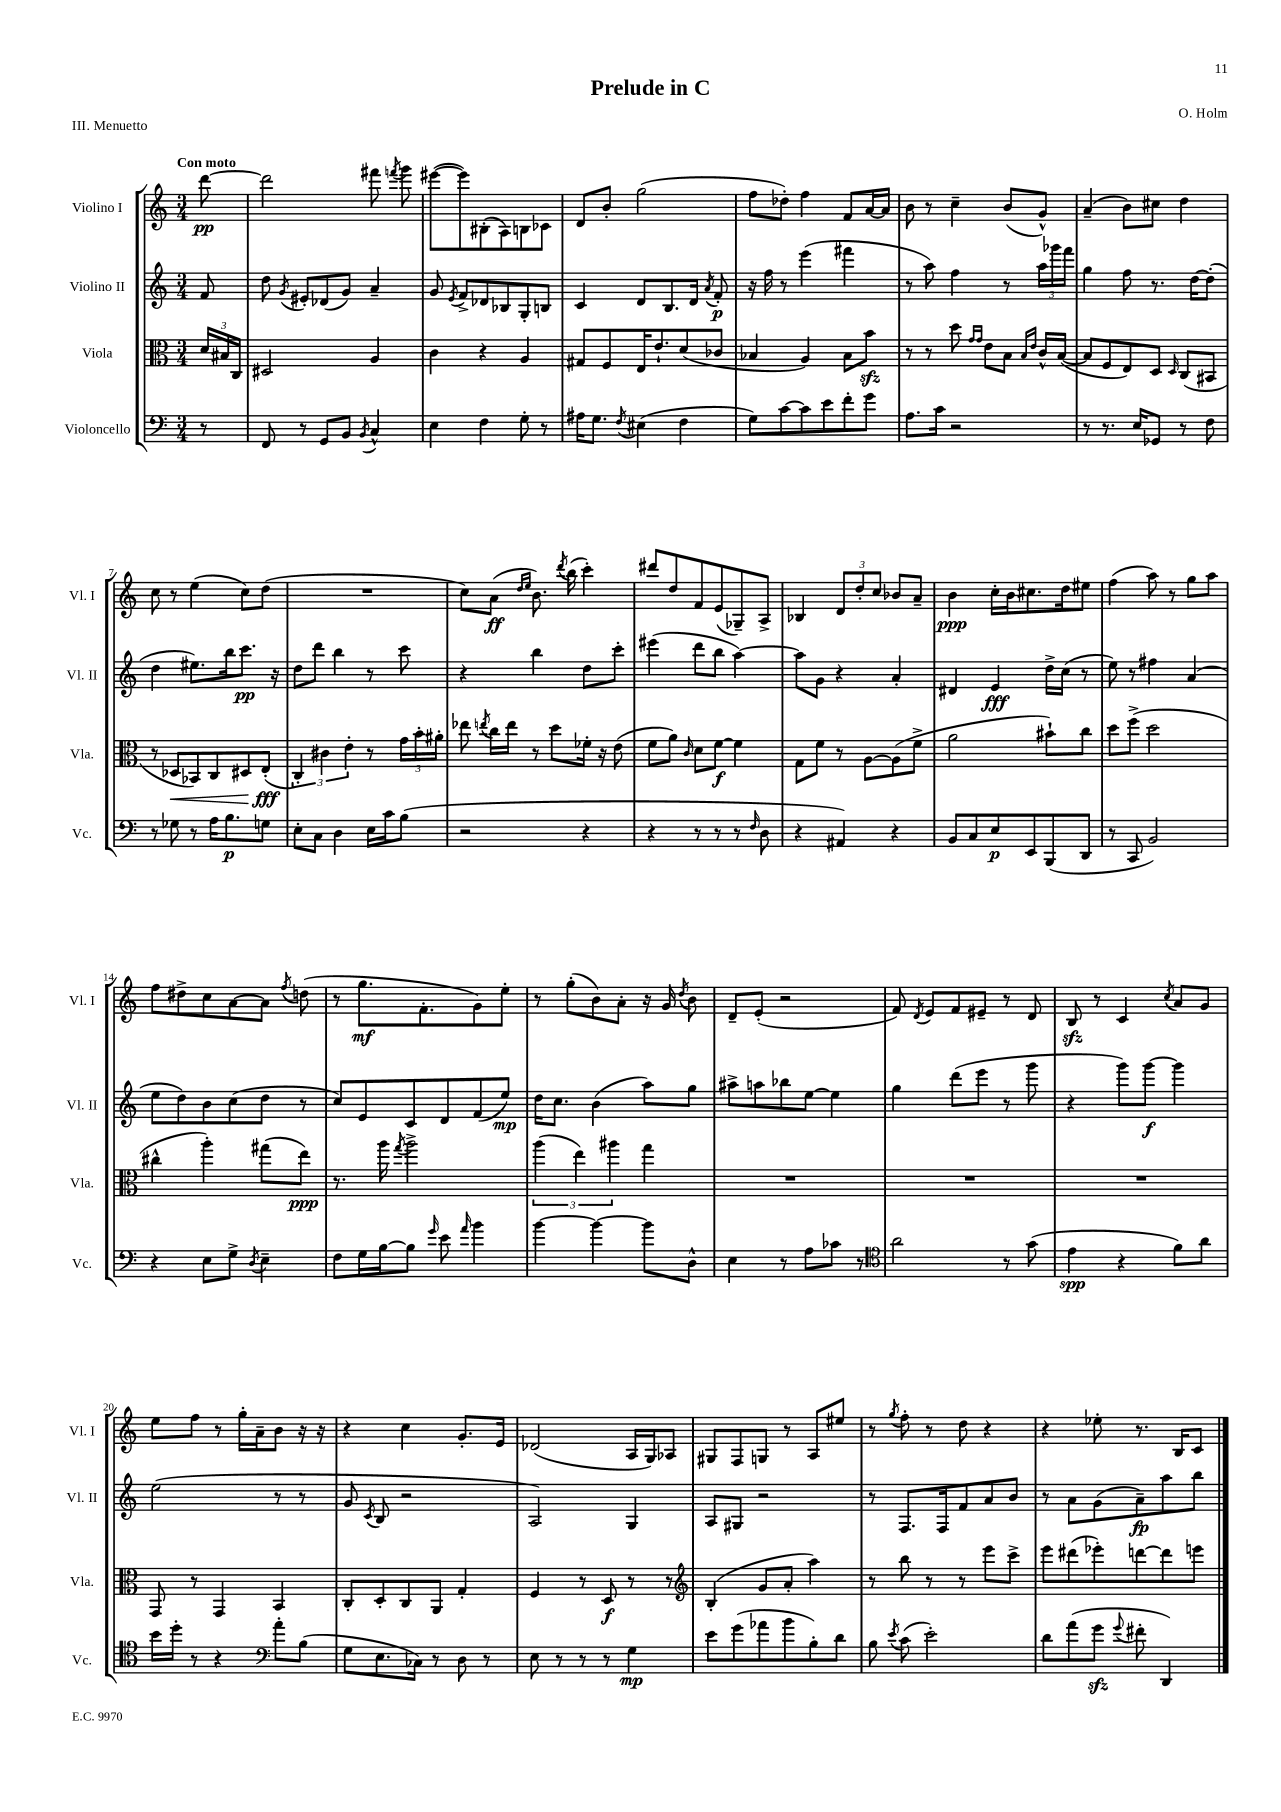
\header { title = "Prelude in C" composer = "O. Holm" piece = "III. Menuetto" }
<<
\new StaffGroup <<
\new Staff = "s0" \with { instrumentName = "Violino I" shortInstrumentName = "Vl. I" } {
    \clef treble \key c \major \numericTimeSignature \time 3/4 \partial 8 \tempo "Con moto"
    \autoBeamOff d'''8~\pp |
    d'''2 fis'''8 \acciaccatura { f'''8 } g'''8 |
    eis'''8[~( eis'''8) bis8-.( a8) b8 ces'8] |
    d'8[ b'8]-. g''2( |
    f''8[ des''8]-.) f''4 f'8[ a'16~ a'16] |
    b'8 r8 c''4-- b'8[( g'8]-^) |
    a'4--( b'8[) cis''8] d''4 |
    c''8 r8 e''4( c''8[) d''8]( |
    R2. |
    c''8[) a'8]\ff( \grace { d''16[ e''16] } b'8.) \acciaccatura { d'''8 } b''16( c'''4-.) |
    dis'''8[ d''8 f'8 e'8( ges8--) a8]-> |
    bes4 \tuplet 3/2 { d'8[ d''8-. c''8] } bes'8[ a'8]-- |
    b'4\ppp c''16[-. b'16 cis''8. d''16 eis''8] |
    f''4( a''8) r8 g''8[ a''8] |
    f''8[ dis''8-> c''8 a'8~ a'8] \acciaccatura { f''8 } d''8( |
    r8 g''8.[\mf f'8.-. g'8) e''8]-. |
    r8 g''8[-.( b'8) a'8]-. r16 g'16 \acciaccatura { d''8 } b'8 |
    d'8[-- e'8]-.( r2 |
    f'8) \acciaccatura { d'8 } e'8[ f'8 eis'8]-- r8 d'8 |
    b8\sfz r8 c'4 \acciaccatura { c''8 } a'8[ g'8] |
    e''8[ f''8] r8 g''16[-. a'16-- b'8] r16 r16 |
    r4 c''4 g'8.[-. e'16] |
    des'2( a16[ g16) aes8] |
    gis8[ f8 g8] r8 a8[ eis''8] |
    r8 \acciaccatura { g''8 } f''8-. r8 d''8 r4 |
    r4 ees''8-. r8. b16[ c'8] \bar "|." |
}
\new Staff = "s1" \with { instrumentName = "Violino II" shortInstrumentName = "Vl. II" } {
    \clef treble \key c \major \numericTimeSignature \time 3/4 \partial 8
    \autoBeamOff f'8 |
    d''8 \acciaccatura { g'8 } eis'8[-. des'8( g'8]) a'4-- |
    g'8 \acciaccatura { e'8 } f'8[-> des'8 bes8 g8-. b8] |
    c'4 d'8[ b8. d'16] \acciaccatura { a'8 } f'8-.\p |
    r16 f''16 r8 e'''4( fis'''4 |
    r8 a''8) f''4 r8 \tuplet 3/2 { a''16[ ges'''16 f'''16] } |
    g''4 f''8 r8. d''16[~ d''8]-.( |
    d''4 eis''8.[) b''16 c'''8.]\pp r16 |
    d''8[ d'''8] b''4 r8 c'''8 |
    r4 b''4 d''8[ c'''8]-. |
    eis'''4( d'''8[ b''8] a''4~) |
    a''8[ g'8] r4 a'4-. |
    dis'4 e'4\fff d''16[-> c''16]( r8 |
    e''8) r8 fis''4 a'4( |
    e''8[ d''8) b'8 c''8( d''8] r8 |
    c''8[) e'8 c'8 d'8 f'8( e''8]\mp) |
    d''16[ c''8.] b'4( a''8[) g''8] |
    ais''8[-> a''8 bes''8 e''8]~ e''4 |
    g''4 d'''8[( e'''8] r8 g'''8 |
    r4 g'''8[) g'''8]~\f g'''4 |
    e''2( r8 r8 |
    g'8 \acciaccatura { c'8 } b8 r2 |
    a2) g4 |
    a8[ gis8] r2 |
    r8 f8.[ f16 f'8 a'8 b'8] |
    r8 a'8[ g'8( a'8--\fp) a''8 b''8] \bar "|." |
}
\new Staff = "s2" \with { instrumentName = "Viola" shortInstrumentName = "Vla." } {
    \clef alto \key c \major \numericTimeSignature \time 3/4 \partial 8
    \autoBeamOff \tuplet 3/2 { d'16[ bis16 c16] } |
    dis2 a4 |
    c'4 r4 a4 |
    gis8[ f8 e16 e'8.-! d'8( ces'8] |
    bes4 a4) bes8[ b'8]\sfz |
    r8 r8 d''8 \grace { g'16[ g'16] } e'8[ b8] \grace { b16[ e'16] } c'16[-^ b16]~( |
    b8[ f8 e8) d8] \grace { d16 } c8[( bis,8] |
    r8 des8[\< bes,8) c8 dis8 e8]-.\fff\!( |
    \tuplet 3/2 { c4-.) cis'4 e'4-. } r8 \tuplet 3/2 { g'16[ b'16-. ais'16]-. } |
    ees''8 \acciaccatura { e''8 } c''16[ e''16] r8 d''8[ fes'16]-. r16 e'8( |
    f'8[ a'8]) \grace { c'16 } d'8[ f'8]~\f f'4 |
    g8[ f'8] r8 a8[~ a8( f'8]-> |
    a'2 bis'8[-!) c''8] |
    d''8[ f''8]->( d''2 |
    cis''4-^ a''4-.) gis''8[( e''8]\ppp) |
    r8. a''16 \acciaccatura { g''8 } a''2-> |
    \tuplet 3/2 { a''4( e''4) ais''4 } g''4 |
    R2. |
    R2. |
    R2. |
    g,8 r8 g,4 b,4 |
    c8[-. d8-. c8 a,8] g4-. |
    f4 r8 d8\f r8 r8 |
    \clef treble b4-.( g'8[ a'8]-. a''4) |
    r8 b''8 r8 r8 e'''8[ c'''8]-> |
    e'''8[ dis'''8( ees'''8-.) d'''8~ d'''8 e'''8] \bar "|." |
}
\new Staff = "s3" \with { instrumentName = "Violoncello" shortInstrumentName = "Vc." } {
    \clef bass \key c \major \numericTimeSignature \time 3/4 \partial 8
    \autoBeamOff r8 |
    f,8 r8 g,8[ b,8] \acciaccatura { b,8 } c4-^ |
    e4 f4 g8-. r8 |
    ais16[ g8.] \acciaccatura { f8 } eis4( f4 |
    g8[) c'8~ c'8 e'8 f'8-. g'8] |
    a8.[ c'16] r2 |
    r8 r8. e16[ ges,8] r8 f8 |
    r8 ges8 r8 a16[ b8.\p g8] |
    e8[-. c8] d4 e16[ c'16 b8]( |
    r2 r4 |
    r4 r8 r8 r8 \grace { f16 } d8 |
    r4 ais,4) r4 |
    b,8[ c8 e8\p e,8 b,,8( d,8] |
    r8 c,8 b,2) |
    r4 e8[ g8]-> \acciaccatura { d8 } e4-- |
    f8[ g16 b16~ b8] \grace { g'16 } e'8 \grace { a'16 } b'4 |
    b'4~ b'4~ b'8[ d8]-^ |
    e4 r8 a8[ ces'8] r8 |
    \clef tenor a'2 r8 g'8( |
    e'4\spp r4 f'8[) a'8] |
    b'16[ d''16]-. r8 r4 \clef bass a'8[-. b8]( |
    g8[ e8. ces16]) r8 d8 r8 |
    e8 r8 r8 r8 g4\mp |
    e'8[ g'8( aes'8 b'8 b8-.) d'8] |
    b8 \acciaccatura { e'8 } c'8( e'2-.) |
    d'8[ a'8( g'8]\sfz \appoggiatura { g'8 } fis'8-. d,4) \bar "|." |
}
>>
>>
